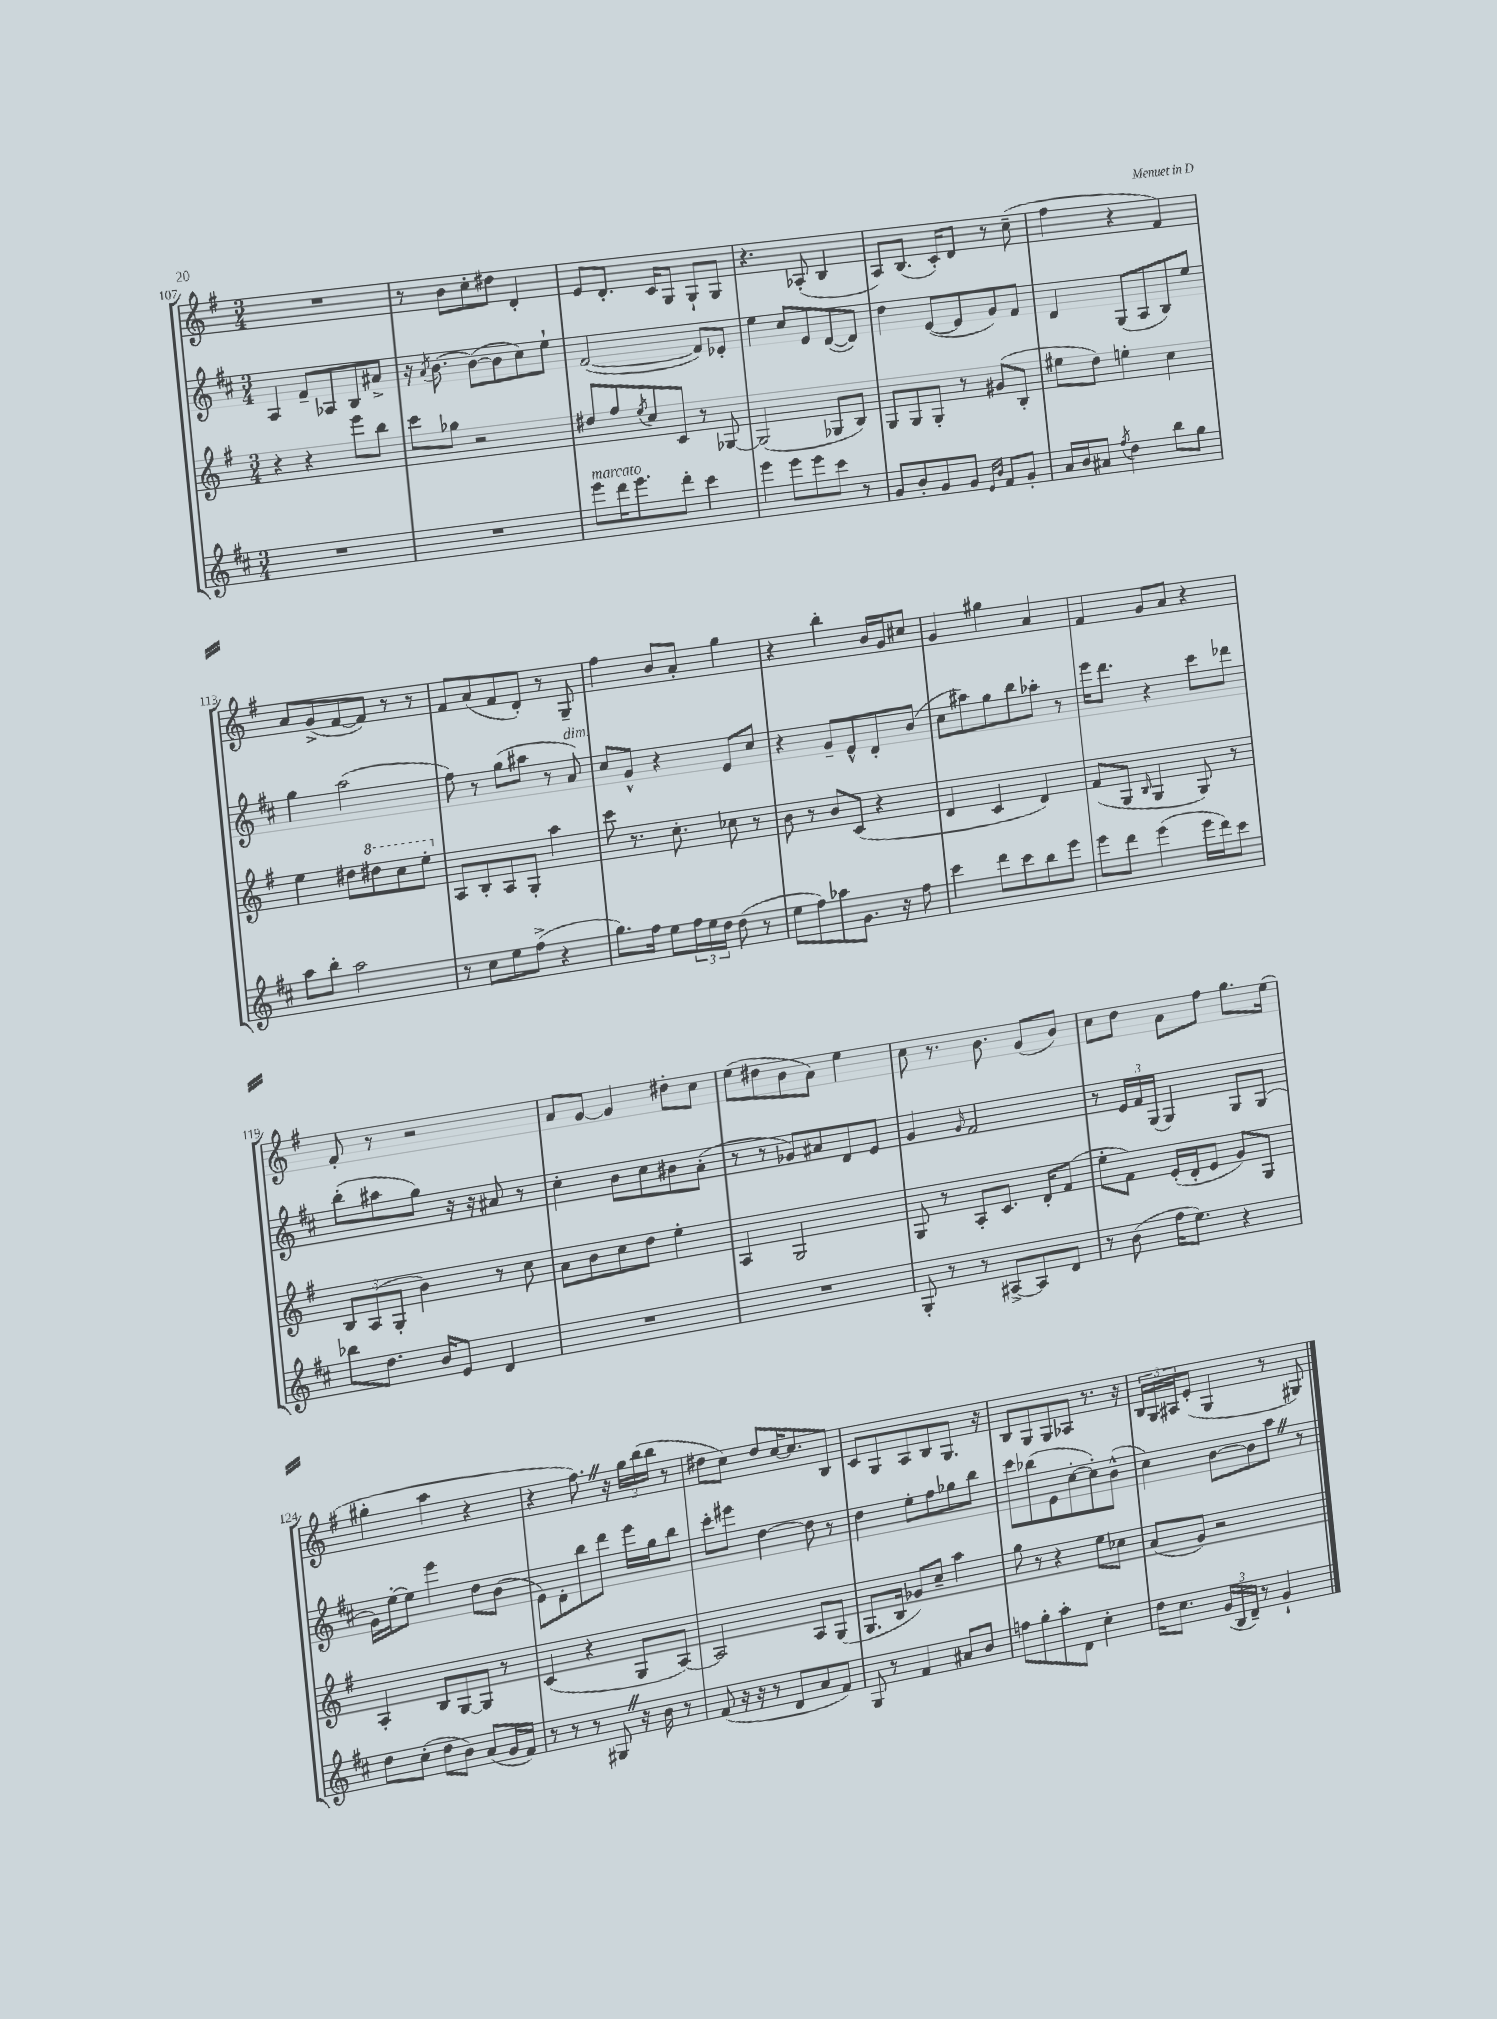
<<
\new StaffGroup <<
\new Staff = "s0" {
    \clef treble \key g \major \numericTimeSignature \time 3/4
    R2. |
    r8 b'8 c''8-. dis''8 d'4-. |
    e'8 d'8.-. c'16 g8 g8-! g8 |
    r4. aes8-.( b4 |
    a8) b8.( c'16-.) d'8 r8 c''8--( |
    fis''4 r4 fis'4) |
    a'8 g'8->( fis'8~ fis'8) r8 r8 |
    fis'8 a'8( fis'8 d'8-.) r8 g8-- |
    fis''4 b'8 a'8-. g''4 |
    r4 b''4-. b'16 g'16 cis''8 |
    g'4 gis''4 a'4 |
    fis'4 g'8 a'8 r4 |
    fis'8-. r8 r2 |
    a'8 g'8~ g'4 dis''8-. c''8 |
    e''8( dis''8 b'8 a'8) e''4 |
    c''8 r8. b'8. g'8( b'8) |
    c''8 d''8 a'8 fis''8 g''8. e''16( |
    gis''4-. a''4 r4 |
    r4 fis''8.) \once \override BreathingSign.text = \markup { \musicglyph "scripts.caesura.straight" } \breathe r16 \tuplet 3/2 { g''16 b''16( b''16 } r8 |
    dis''8 c''8) dis''8 c''16~ c''8. b8 |
    c'8 g8 a8 b8 g8. r16 |
    b8 g8 g8 aes8 r8. r16 |
    \tuplet 3/2 { b16 g16 ais16 } e'8-.( g4 r8 gis8) \bar "|." |
}
\new Staff = "s1" {
    \clef treble \key d \major \numericTimeSignature \time 3/4
    a4 fis'8-- aes8 b8 ais'8-> |
    r16 \acciaccatura { a'8 } b'8.~ b'8~( b'8 cis''8) e''8-! |
    fis'2~( fis'8) ees'8-. |
    e''4 cis''8 e'8 d'8~( d'8) |
    d''4 e'8~( e'8 g'8) fis'8 |
    d'4 g8( a8 b8) e''8 |
    g''4 a''2( |
    fis''8) r8 g''8( ais''8 r8 a'8^\markup { \italic "dim." }) |
    cis''8 g'8-^ r4 e'8 cis''8 |
    r4 g'8-- e'8-^ d'8-. b'8( |
    cis''8 ais''8) g''8 b''8 aes''8-. r8 |
    e'''16 d'''8. r4 cis'''8 des'''8 |
    b''8-.( ais''8 g''8) r16 r16 ais'8 r8 |
    cis''4-. b'8 cis''8 bis'8 a'8-.( |
    r8 r8 ges'8) ais'8 d'8 e'8 |
    g'4 \grace { g'16 } fis'2 |
    r8 \tuplet 3/2 { e'16 fis'16 g16( } g4) g8 g8( |
    g'16) e''16~-. e''8 e'''4 d''8 b'8( |
    e'8) d'8-. b''8 d'''8 e'''16 g''16 b''8 |
    cis'''8-. eis'''8 d''4~ d''8 r8 |
    d''4 e''8-. fis''8 ges''8 b''8 |
    cis'''8 bes''8( e'8 cis''8~-. cis''8-.) b'8-^( |
    cis''4) b'8~ b'8 a''8 \once \override BreathingSign.text = \markup { \musicglyph "scripts.caesura.straight" } \breathe r8 \bar "|." |
}
\new Staff = "s2" {
    \clef treble \key g \major \numericTimeSignature \time 3/4
    r4 r4 e'''8 b''8 |
    c'''8 ges''8 r2 |
    dis''8 fis''8 \acciaccatura { e''8 } c''8 c'8 r8 ges8~ |
    ges2( ges8 b8) |
    g8 g8 g8-. r8 gis'8( b8-. |
    eis''8 d''8) e''4-. c''4 |
    e''4 dis''8 \ottava #1 dis'''8 c'''8 e'''8-. \ottava #0 |
    a8 b8-. a8 g8-. a''4 |
    c'''8 r8. c''8.-. ces''8 r8 |
    b'8 r8 b'8 c'8( r4 |
    d'4 c'4 d'4) |
    fis'8( g8 \grace { b16 } g4 g8) r8 |
    \tuplet 3/2 { b8 a8( g8-. } b'4) r8 c''8 |
    a'8 b'8 c''8 d''8 e''4-. |
    a4 g2 |
    g8 r8 a8-. c'8. d'16-. fis'8( |
    e''8-. fis'8) e'16-.( d'16-. e'8 g'8) g8 |
    a4-. b8 g8~ g8 r8 |
    c'4( r4 g8 a8~) |
    a2 a8 g8( |
    g8. b16 ges'8) c''8-- a''4 |
    g''8 r8 r4 e''8 ces''8 |
    a'8( g'8) r2 \bar "|." |
}
\new Staff = "s3" {
    \clef treble \key d \major \numericTimeSignature \time 3/4
    R2. |
    R2. |
    e'''8^\markup { \italic "marcato" } d'''16 e'''8. d'''8-. cis'''4 |
    e'''4 e'''8 e'''8 cis'''8 r8 |
    g'8 b'8-. g'8 g'8 \grace { e'16 b'16 } fis'8 g'8-. |
    a'16 b'16 ais'8 \acciaccatura { fis''8 } d''4 b''8 g''8 |
    a''8 b''8-. a''2 |
    r8 cis''8 e''8 fis''8->( r4 |
    g''8.) fis''16 e''8 \tuplet 3/2 { fis''16 e''16 d''16 } d''8( r8 |
    e''8 fis''8) aes''8 g'8. r16 fis''8 |
    cis'''4 d'''8 cis'''8 b''8 e'''8 |
    e'''8 d'''8 e'''4( e'''16 d'''16) cis'''8 |
    bes''8 d''8. b'16 e'8 d'4 |
    R2. |
    R2. |
    g8-. r8 r8 ais8~-> ais8 d'8 |
    r8 b'8( fis''16 e''8.) r4 |
    d''8 cis''8-.( d''8 b'8) a'8( g'16 fis'16) |
    r8 r8 r8 gis8 \once \override BreathingSign.text = \markup { \musicglyph "scripts.caesura.straight" } \breathe r16 b'16 r8 |
    fis'8( r16 r16 r8 d'8 a'8 fis'8) |
    g8 r8 fis'4 ais'8 b'8 |
    f''8 g''8-. a''8-. d'8 cis''4-. |
    d''16 cis''8. \tuplet 3/2 { g'16( b16 d'16--) } r8 g'4-! \bar "|." |
}
>>
>>
\layout { \context { \Score currentBarNumber = #107 } }
